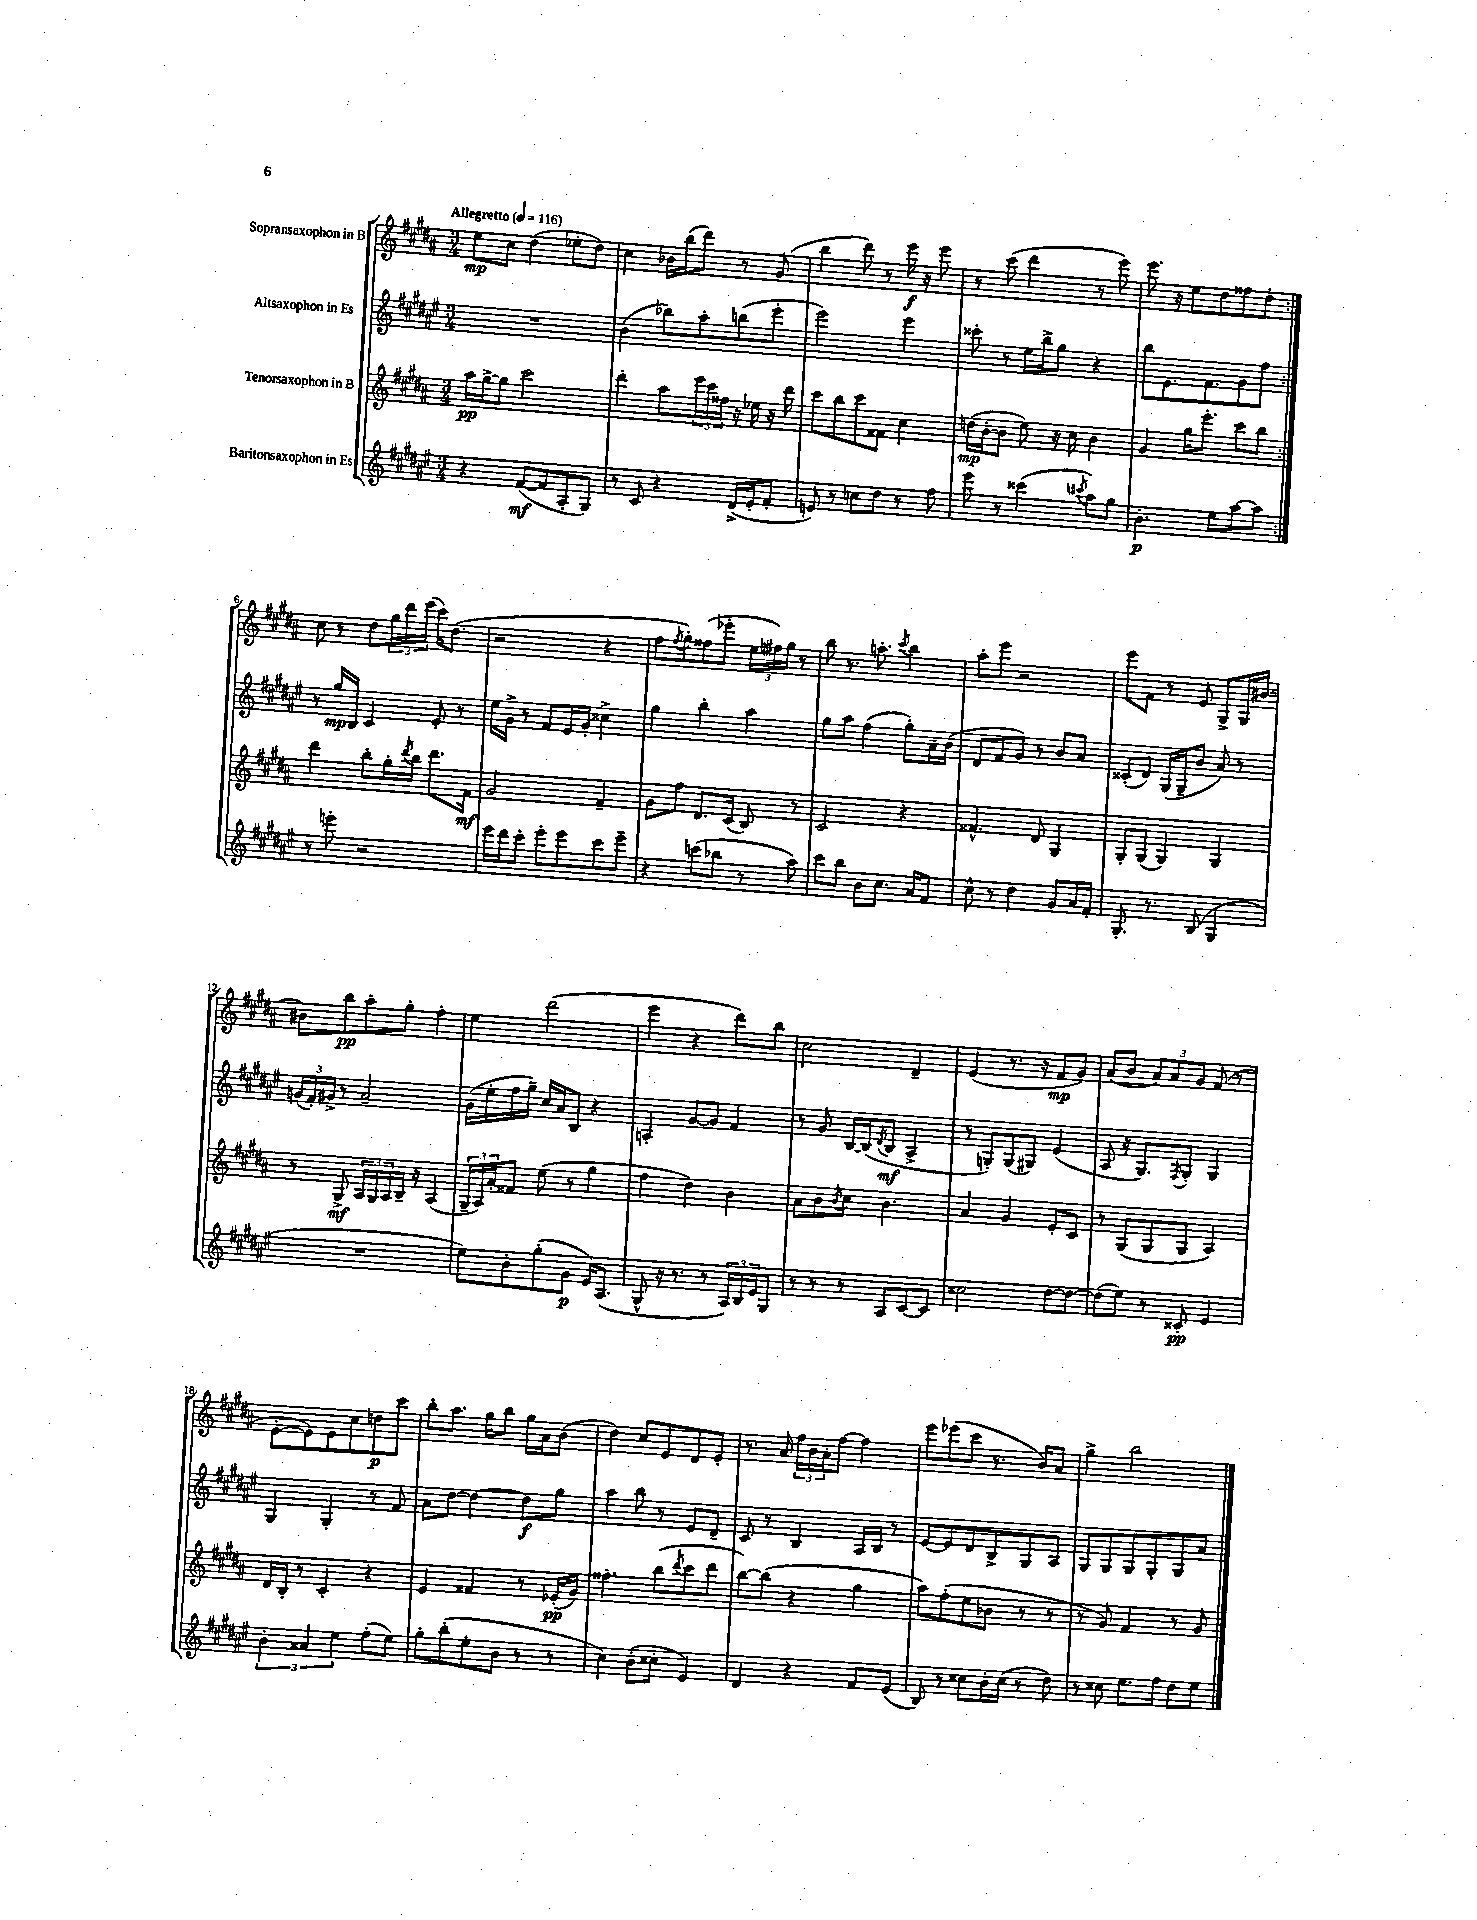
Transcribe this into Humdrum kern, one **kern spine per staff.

**kern	**dynam	**kern	**dynam	**kern	**dynam	**kern	**dynam
*part4	*part4	*part3	*part3	*part2	*part2	*part1	*part1
*staff4	*staff4	*staff3	*staff3	*staff2	*staff2	*staff1	*staff1
*I"Baritonsaxophon in Es	*	*I"Tenorsaxophon in B	*	*I"Altsaxophon in Es	*	*I"Sopransaxophon in B	*
*clefG2	*	*clefG2	*	*clefG2	*	*clefG2	*
*k[f#c#g#d#a#e#]	*	*k[f#c#g#d#a#]	*	*k[f#c#g#d#a#e#]	*	*k[f#c#g#d#a#]	*
*M3/4	*	*M3/4	*	*M3/4	*	*M3/4	*
*MM116	*	*MM116	*	*MM116	*	*MM116	*
=1	=1	=1	=1	=1	=1	=1	=1
!	!	!	!	!	!	!LO:TX:a:B:t=Allegretto	!
4r	.	16aa#\LL	pp	2.r	.	8ee\L	mp
.	.	[16gg#^\J	.	.	.	.	.
.	.	8gg#\J]	.	.	.	8cc#\J	.
([8f#/L	mf	2ccc#\	.	.	.	(4dd#\	.
8f#/]	.	.	.	.	.	.	.
8A#'/	.	.	.	.	.	8ee-X'\L	.
8G#/J)	.	.	.	.	.	8dd#\J)	.
=2	=2	=2	=2	=2	=2	=2	=2
8r	.	4ddd#'\	.	(4b\	.	4cc#\	.
8c#/	.	.	.	.	.	.	.
4r	.	8aa#\L	.	8bb-X\L)	.	16b-X\LL	.
.	.	.	.	.	.	(16bb\J	.
.	.	24eee\L	.	8aa#'\	.	8ddd#\J)	.
.	.	24ccc#\	.	.	.	.	.
.	.	24ff##X\JJ	.	.	.	.	.
(16d#^/LL	.	16r	.	(8bbn\	.	8r	.
16e#'/J	.	16ee-X\	.	.	.	.	.
8f#'/J	.	16r	.	8eee#'\J	.	(8g#/	.
.	.	16ddd#\	.	.	.	.	.
=3	=3	=3	=3	=3	=3	=3	=3
8en/)	.	8ccc#\L	.	2eee#\)	.	4bb\	.
8r	.	8bb\	.	.	.	.	.
8ccn\L	.	8ccc#\	.	.	.	8ddd#\)	.
8dd#\J	.	8f##X\J	.	.	.	8r	.
8r	.	4cc#\	.	4eee#\	.	16eee\	f
.	.	.	.	.	.	16r	.
8ff#\	.	.	.	.	.	8eee\	.
=4	=4	=4	=4	=4	=4	=4	=4
8eee#\	.	(16ddn\LL	mp	8ccc##X'\	.	8r	.
.	.	[16b'\J	.	.	.	.	.
8r	.	8b\J]	.	8r	.	(8ccc#\	.
(4ccc##X\	.	8ee\)	.	16ee#\LL	.	4ddd#\	.
.	.	.	.	16bb^\J	.	.	.
.	.	16r	.	8gg#\J	.	.	.
.	.	16cc#\	.	.	.	.	.
8qccc#X/	.	.	.	.	.	.	.
8aa#\L)	.	4b\	.	4r	.	8r	.
8gg#\J	.	.	.	.	.	8eee\)	.
=5	=5	=5	=5	=5	=5	=5	=5
4.b'\	p	4g#/	.	8bb\L	.	8.eee\	.
.	.	.	.	8.e#\	.	.	.
.	.	.	.	.	.	16r	.
.	.	16gg#\KL	.	.	.	8ee\L	.
.	.	8.eee'\J	.	8.f#\	.	.	.
8ee#\L	.	.	.	.	.	8dd#\	.
[8aa#\	.	8ccc#\L	.	8g#\	.	8ff##X\	.
8aa#\J]	.	8bb\J	.	8ff#\J	.	8dd#'\J	.
!!LO:LB:g=z
=6:|!	=6:|!	=6:|!	=6:|!	=6:|!	=6:|!	=6:|!	=6:|!
8r	.	4ddd#\	.	8r	.	8cc#\	.
8eeen'\	.	.	.	16gg#/LL	mp	8r	.
.	.	.	.	16B/JJ	.	.	.
2r	.	8bb'\L	.	4c#/	.	8dd#\L	.
.	.	16gg#'\L	.	.	.	24gg#\L	.
.	.	.	.	.	.	24ddd#\	.
.	.	8qddd#/	.	.	.	.	.
.	.	16bb\JJ	.	.	.	.	.
.	.	.	.	.	.	(24eee\JJ	.
.	.	8.ddd#\L	.	8e#'/	.	16ccc#\KL)	.
.	.	.	.	.	.	(8.dd#\J	.
.	.	.	.	8r	.	.	.
.	.	16f#\Jk	mf	.	.	.	.
=7	=7	=7	=7	=7	=7	=7	=7
16eee#\LL	.	2g#/	.	16ee#\LL	.	2r	.
16ddd#\J	.	.	.	16g#^\JJ	.	.	.
8ccc#'\J	.	.	.	8r	.	.	.
8eee#'\L	.	.	.	8f#/L	.	.	.
8eee#\	.	.	.	16e#/L	.	.	.
.	.	.	.	16g#'/JJ	.	.	.
8ccc#\	.	4f#~/	.	4cc##X^\	.	4r	.
8eee#~\J	.	.	.	.	.	.	.
=8	=8	=8	=8	=8	=8	=8	=8
4r	.	8g#\L	.	4gg#\	.	8ff#\L	.
.	.	.	.	.	.	8qff#/	.
.	.	8ff#\J	.	.	.	8gg#'\)	.
(8cccn\L	.	8.d#/L	.	4bb'\	.	(8ff##X\	.
8bb-X\J	.	.	.	.	.	8eee-X'\J	.
.	.	(16c#/Jk	.	.	.	.	.
8r	.	8B/)	.	4aa#\	.	24ee\LL	.
.	.	.	.	.	.	24ff#X\)	.
.	.	.	.	.	.	24gg#\JJ	.
8aa#\)	.	8r	.	.	.	8r	.
=9	=9	=9	=9	=9	=9	=9	=9
8ccc#\L	.	2c#/	.	8gg#\L	.	8bb\	.
8bb\J	.	.	.	8aa#\J	.	8.r	.
8b\L	.	.	.	(4ff#\	.	.	.
.	.	.	.	.	.	8.aan'\	.
8.cc#\J	.	.	.	.	.	.	.
.	.	.	.	.	.	8qccc#/	.
.	.	4r	.	8gg#'\L)	.	4bb\	.
16a#/KL	.	.	.	.	.	.	.
8f#/J	.	.	.	16a#~\L	.	.	.
.	.	.	.	(16b\JJ	.	.	.
=10	=10	=10	=10	=10	=10	=10	=10
8cc#^^\	.	4.f##X^^/	.	8d#/L	.	8aa#'\L	.
8r	.	.	.	8f#/	.	8eee\J	.
4dd#\	.	.	.	8g#/J)	.	2r	.
.	.	8d#/	.	8r	.	.	.
8g#/L	.	4G#/	.	8b/L	.	.	.
16a#/L	.	.	.	8a#/J	.	.	.
16f#'/JJ	.	.	.	.	.	.	.
=11	=11	=11	=11	=11	=11	=11	=11
8.G#'/	.	8G#'/L	.	(8c##X'/L	.	8eee\L	.
.	.	(8G#/J	.	8d#/J)	.	8f#\J	.
8.r	.	.	.	.	.	.	.
.	.	4G#/)	.	(16G#/LL	.	8r	.
.	.	.	.	16G#~/J	.	.	.
(8B/	.	.	.	8b/J	.	8e/	.
4G#/	.	4G#/	.	8a#/)	.	8G#^/L	.
.	.	.	.	8r	.	16G#/L	.
.	.	.	.	.	.	[16b#X/JJ	.
!!LO:LB:g=z
=12	=12	=12	=12	=12	=12	=12	=12
2.r	.	8r	.	(24gn/LL	.	8b#X\L]	.
.	.	.	.	24f#'/)	.	.	.
.	.	.	.	24g#X^/JJ	.	.	.
.	.	8G#^/	mf	8r	.	8bb\	pp
.	.	24A#/LL	.	2a#~/	.	8aa#'\	.
.	.	24G#/	.	.	.	.	.
.	.	24A#/	.	.	.	.	.
.	.	16B~/JJ	.	.	.	8gg#'\J	.
.	.	16r	.	.	.	.	.
.	.	(4A#/	.	.	.	4ff#'\	.
=13	=13	=13	=13	=13	=13	=13	=13
8ee#\L)	.	24G#~/LL	.	(16g#\LL	.	4ee\	.
.	.	24A#/)	.	.	.	.	.
.	.	.	.	16ee#'\	.	.	.
.	.	24a#'/J	.	.	.	.	.
8b'\	.	8f##X/J	.	16ff#\	.	.	.
.	.	.	.	16gg#~\JJ)	.	.	.
(8gg#'\	.	(8ee\	.	16cc#/LL	.	(2ddd#\	.
.	.	.	.	16a#/J	.	.	.
8g#\J	p	8r	.	8B/J	.	.	.
16e#/KL)	.	4gg#\	.	4r	.	.	.
(8.A#/J	.	.	.	.	.	.	.
=14	=14	=14	=14	=14	=14	=14	=14
8G#^^/	.	4ff#\	.	4An'/	.	4eee\	.
16r	.	.	.	.	.	.	.
8.r	.	.	.	.	.	.	.
.	.	4dd#\)	.	[8g#/L	.	4r	.
8r	.	.	.	8g#/J]	.	.	.
24A#/LL)	.	4b\	.	4f#/	.	8ddd#\L)	.
24B/	.	.	.	.	.	.	.
24e#/J	.	.	.	.	.	.	.
8G#/J	.	.	.	.	.	8bb\J	.
=15	=15	=15	=15	=15	=15	=15	=15
8r	.	8a#\L	.	8r	.	2cc#\	.
8r	.	8b\	.	8g#/	.	.	.
.	.	8qb/	.	.	.	.	.
8r	.	8cc#\J	.	[16B/LL	.	.	.
.	.	.	.	(16B/J]	.	.	.
.	.	.	.	8qd#/	.	.	.
8A#/L	.	4.b\	.	8B/J	mf	.	.
[8c#/	.	.	.	4A#^/	.	4d#~/	.
8c#/J]	.	.	.	.	.	.	.
=16	=16	=16	=16	=16	=16	=16	=16
2cc##X\	.	4a#/	.	8r	.	(4e/	.
.	.	.	.	8Gn'/L)	.	.	.
.	.	4g#/	.	(8G/	.	8.r	.
.	.	.	.	8G#X/J)	.	.	.
.	.	.	.	.	.	16r	.
[8dd#\L	.	8e'/L	.	(4e#/	.	8f#/L	mp
8dd#\J_	.	8c#/J	.	.	.	8g#/J)	.
=17	=17	=17	=17	=17	=17	=17	=17
(8dd#\L]	.	8r	.	8A#/	.	(8a#/L	.
8ee#\J)	.	(8G#/L	.	16r	.	8b/J	.
.	.	.	.	8.G#/L)	.	.	.
8r	.	8G#/	.	.	.	12a#/L)	.
.	.	.	.	.	.	12a#/	.
.	.	.	.	8qF#/	.	.	.
8c##X'/	pp	8G#/J	.	8G#'/J	.	.	.
.	.	.	.	.	.	12g#/J	.
4e#/	.	4A#/)	.	4G#/	.	(8f#/	.
.	.	.	.	.	.	8r	.
!!LO:LB:g=z
=18	=18	=18	=18	=18	=18	=18	=18
6b'\	.	16d#/LL	.	4G#/	.	[8e'\L	.
.	.	16B'/JJ	.	.	.	.	.
.	.	8r	.	.	.	8e\])	.
6a##X/	.	.	.	.	.	.	.
.	.	4c#'/	.	4G#'/	.	8e\	.
6ee#\	.	.	.	.	.	.	.
.	.	.	.	.	.	8cc#\	.
(8ff#'\L	.	4r	.	8r	.	8ddn\	p
8ee#\J)	.	.	.	8f#/	.	8ccc#\J	.
=19	=19	=19	=19	=19	=19	=19	=19
8gg#'\L	.	4e/	.	8a#\L	.	8bb'\L	.
(8bb'\	.	.	.	[8dd#\J	.	8.aa#\J	.
8ee#'\	.	4f##X/	.	4dd#\_	.	.	.
.	.	.	.	.	.	16gg#\KL	.
8b\J	.	.	.	.	.	8bb\J	.
8r	.	8r	.	8dd#\L]	f	16gg#\LL	.
.	.	.	.	.	.	16a#\J	.
8r	.	(16e-X'/LL	pp	8gg#\J	.	(8b\J	.
.	.	16g#/JJ)	.	.	.	.	.
=20	=20	=20	=20	=20	=20	=20	=20
4cc#\)	.	4.ff##X'\	.	4aa#\	.	4dd#\)	.
(8b'\L	.	.	.	8bb\	.	8cc#/L	.
8cc##X'\J	.	(8bb\L	.	8r	.	8e/	.
.	.	8qddd#/	.	.	.	.	.
4e#/)	.	8ccc#\	.	8e#/L	.	8d#/	.
.	.	8ddd#\J	.	8d#~/J	.	8e'/J	.
=21	=21	=21	=21	=21	=21	=21	=21
4d#/	.	[8bb\L)	.	8c#/	.	8.r	.
.	.	(8bb\J]	.	8r	.	.	.
.	.	.	.	.	.	16a#/	.
4r	.	4r	.	4B/	.	24ff#\LL	.
.	.	.	.	.	.	24b\	.
.	.	.	.	.	.	24a#'\J	.
.	.	.	.	.	.	[8ff#\J	.
8f#/L	.	4gg#\	.	16A#/LL	.	4ff#\]	.
.	.	.	.	16B/JJ	.	.	.
(8e#/J	.	.	.	8r	.	.	.
=22	=22	=22	=22	=22	=22	=22	=22
8B/)	.	8aa#\L)	.	[8e#/L	.	8eee\L	.
8r	.	(8ff#'\	.	8e#/]	.	(8eee-X\	.
8cc##X\L	.	8ee\	.	8d#/	.	8ccc#\J	.
16b'\L	.	8b-X\J	.	8B^/	.	8.r	.
(16cc##\JJ	.	.	.	.	.	.	.
8r	.	8r	.	8G#/	.	.	.
.	.	.	.	.	.	16b/KL)	.
8dd#\)	.	8r	.	8A#/J	.	8a#/J	.
=23	=23	=23	=23	=23	=23	=23	=23
8r	.	8r	.	8G#/L	.	4gg#^\	.
8cc##X\	.	8g#/)	.	8G#/	.	.	.
8.ee#\L	.	4f#/	.	8G#/	.	2bb\	.
.	.	.	.	8G#'/	.	.	.
16ff#\Jk	.	.	.	.	.	.	.
8dd#\L	.	8r	.	8G#/	.	.	.
8ee#\J	.	8g#/	.	8a#/J	.	.	.
==	==	==	==	==	==	==	==
*-	*-	*-	*-	*-	*-	*-	*-
